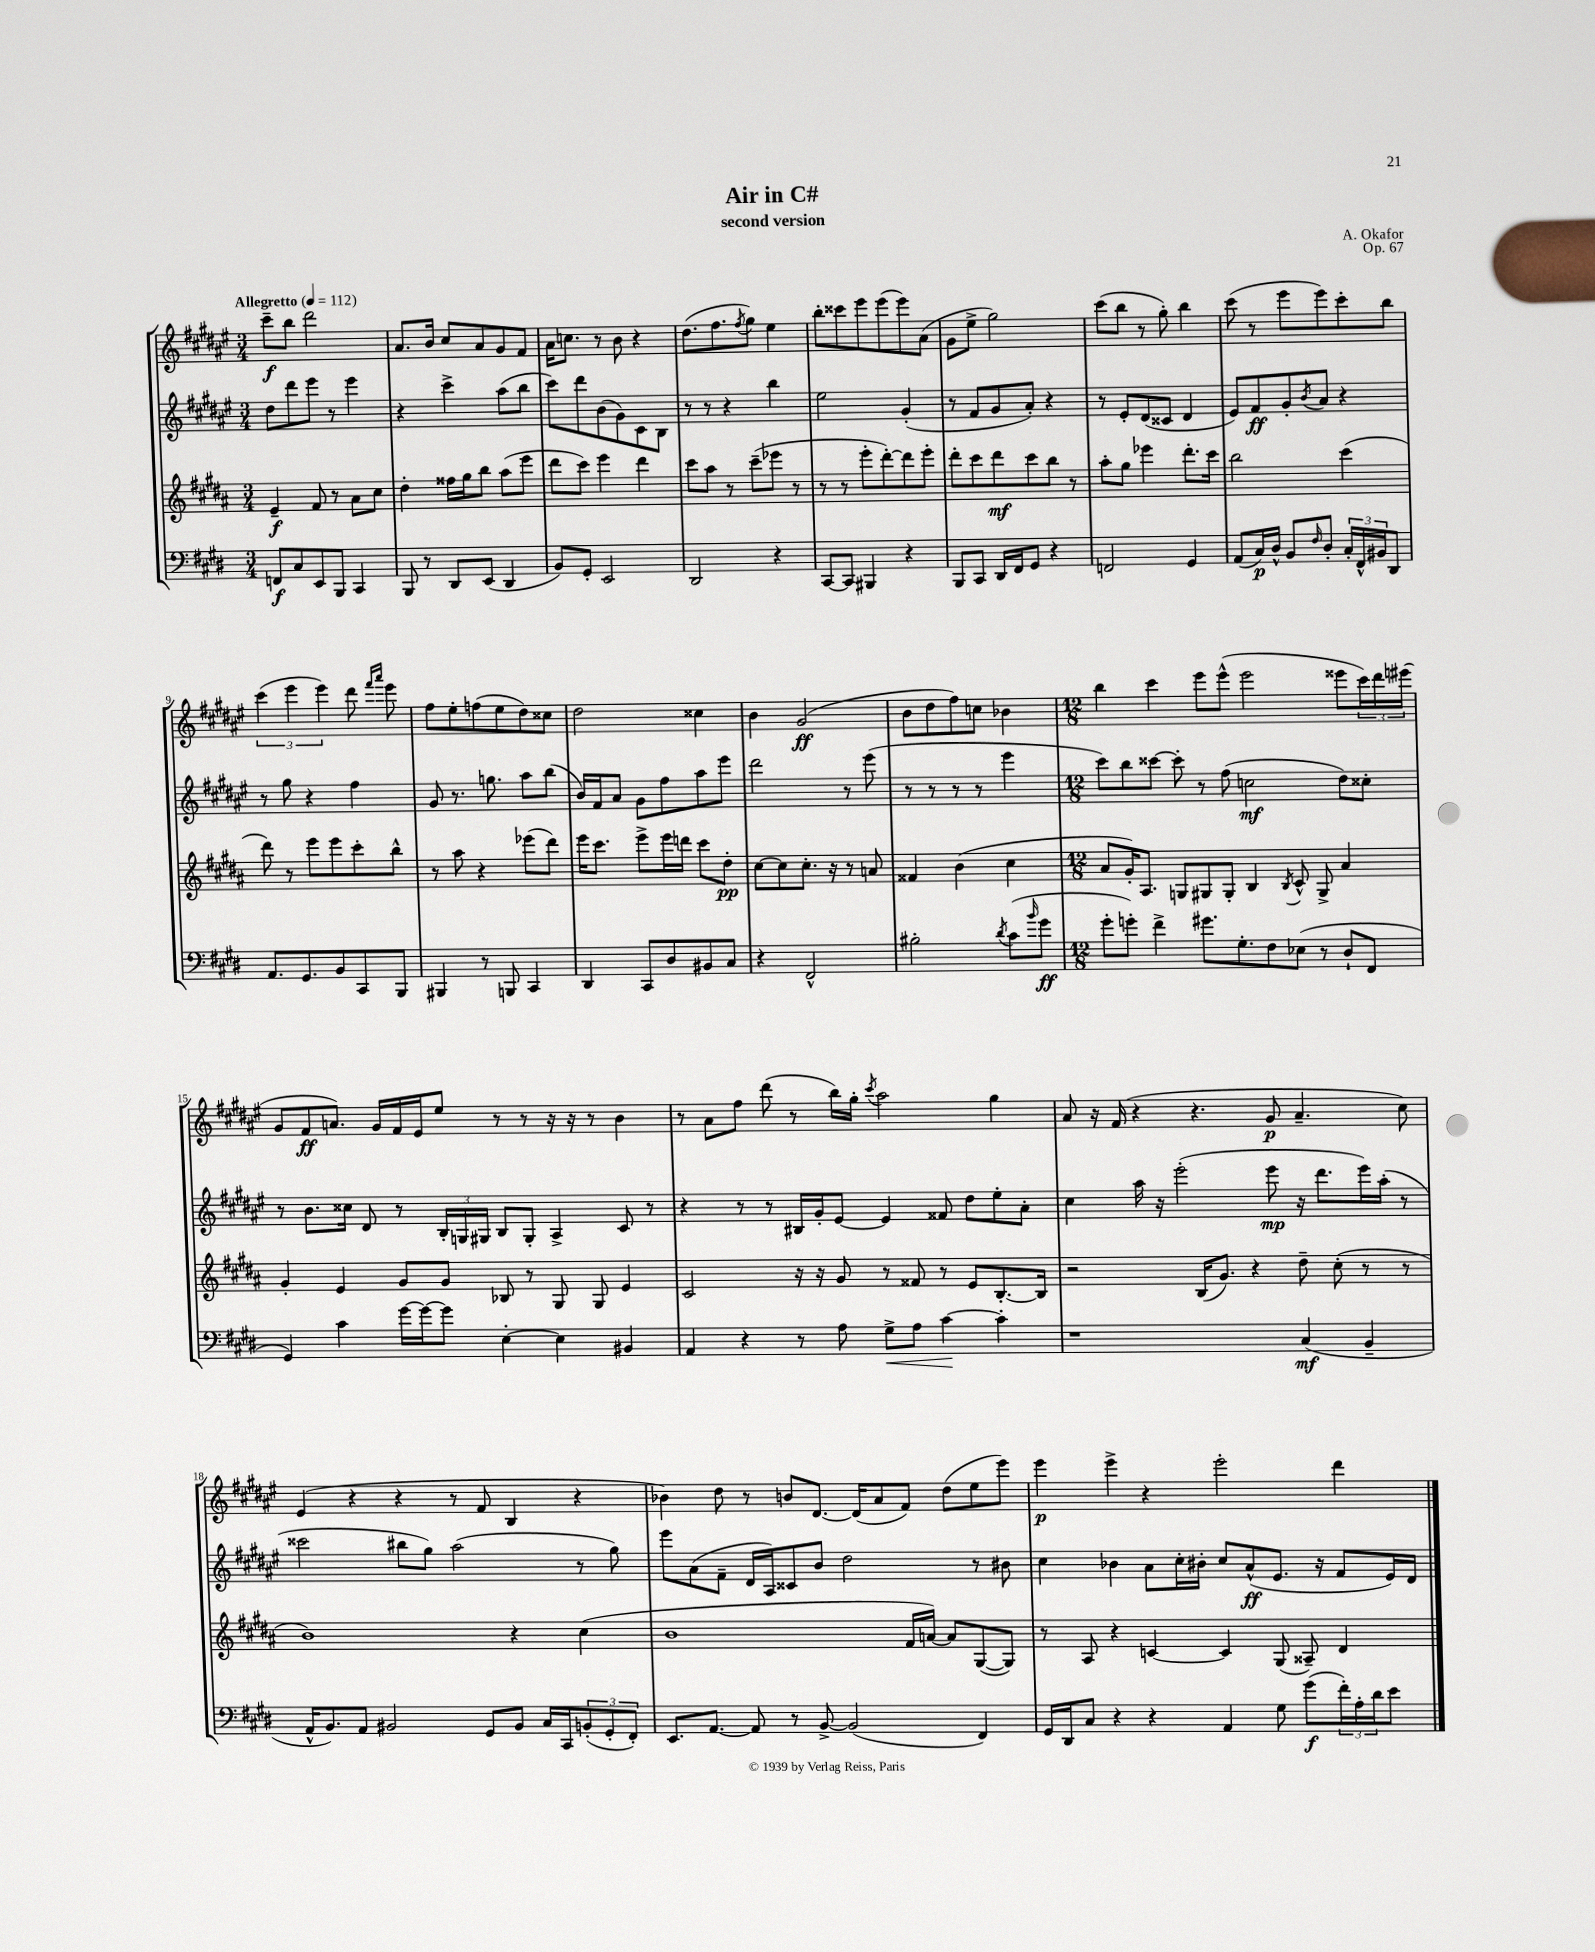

**kern	**dynam	**kern	**dynam	**kern	**dynam	**kern	**dynam
*part4	*part4	*part3	*part3	*part2	*part2	*part1	*part1
*staff4	*staff4	*staff3	*staff3	*staff2	*staff2	*staff1	*staff1
*clefF4	*	*clefG2	*	*clefG2	*	*clefG2	*
*k[f#c#g#d#]	*	*k[f#c#g#d#a#]	*	*k[f#c#g#d#a#e#]	*	*k[f#c#g#d#a#e#]	*
*M3/4	*	*M3/4	*	*M3/4	*	*M3/4	*
*MM112	*	*MM112	*	*MM112	*	*MM112	*
=1	=1	=1	=1	=1	=1	=1	=1
!	!	!	!	!	!	!LO:TX:a:B:t=Allegretto	!
8FFn/L	f	4e~/	f	8dd#\L	.	8ccc#~\L	f
8C#/	.	.	.	8ddd#\	.	8bb\J	.
8EE/	.	8f#/	.	8eee#\J	.	2ddd#\	.
8BBB/J	.	8r	.	8r	.	.	.
4CC#/	.	8a#\L	.	4eee#\	.	.	.
.	.	8cc#\J	.	.	.	.	.
=2	=2	=2	=2	=2	=2	=2	=2
8BBB/	.	4dd#'\	.	4r	.	8.a#/L	.
8r	.	.	.	.	.	.	.
.	.	.	.	.	.	16b/Jk	.
8DD#/L	.	16ff##X\LL	.	4ccc#^\	.	8cc#/L	.
.	.	16gg#\J	.	.	.	.	.
(8EE/J	.	8bb\J	.	.	.	8a#/	.
4DD#/	.	(8aa#\L	.	(8aa#\L	.	8g#/	.
.	.	8eee\J	.	8bb\J	.	8f#/J	.
=3	=3	=3	=3	=3	=3	=3	=3
8BB/L)	.	8ddd#\L	.	8ccc#\L)	.	16a#\KL	.
.	.	.	.	.	.	8.ccn\J	.
8GG#'/J	.	8ccc#\J)	.	8ddd#\	.	.	.
2EE/	.	4eee\	.	(8b\	.	8r	.
.	.	.	.	8g#\)	.	8b\	.
.	.	4ddd#\	.	8c#\	.	4r	.
.	.	.	.	8B\J	.	.	.
=4	=4	=4	=4	=4	=4	=4	=4
2DD#/	.	8ccc#\L	.	8r	.	(8.dd#\L	.
.	.	8aa#\J	.	8r	.	.	.
.	.	.	.	.	.	8.ff#\	.
.	.	8r	.	4r	.	.	.
.	.	.	.	.	.	8qff#/	.
.	.	(8ccc#~\L	.	.	.	8gg#\J)	.
4r	.	8eee-X\J	.	4bb\	.	4ee#\	.
.	.	8r	.	.	.	.	.
=5	=5	=5	=5	=5	=5	=5	=5
[8CC#/L	.	8r	.	2ee#\	.	8bb'\L	.
8CC#/J]	.	8r	.	.	.	8ccc##X\	.
4BBB#X/	.	8eee'\L	.	.	.	8eee#\	.
.	.	[8ddd#'\)	.	.	.	(8eee#\	.
4r	.	8ddd#\]	.	(4g#'/	.	8eee#\)	.
.	.	8eee'\J	.	.	.	(8a#\J	.
=6	=6	=6	=6	=6	=6	=6	=6
8BBB/L	.	8ddd#'\L	.	8r	.	8g#\L	.
8CC#/J	.	8ccc#\	.	8f#/L	.	8ee#^\J	.
16DD#/LL	.	8ddd#\	mf	8g#/	.	2gg#\)	.
16FF#/J	.	.	.	.	.	.	.
8GG#/J	.	8ccc#\	.	8a#'/J)	.	.	.
4r	.	8bb\J	.	4r	.	.	.
.	.	8r	.	.	.	.	.
=7	=7	=7	=7	=7	=7	=7	=7
2FFn/	.	8aa#'\L	.	8r	.	(8ccc#\L	.
.	.	8gg#\J	.	8e#'/L	.	8bb\J	.
.	.	4eee-X\	.	(8d#/	.	8r	.
.	.	.	.	8c##X/J	.	8gg#'\)	.
4GG#/	.	8.ddd#'\L	.	4d#/	.	4bb\	.
.	.	16ccc#\Jk	.	.	.	.	.
=8	=8	=8	=8	=8	=8	=8	=8
(8AA/L	.	2bb\	.	8e#/L)	.	(8ccc#\	.
16C#/L)	p	.	.	8f#/	ff	8r	.
16D#^^/JJ	.	.	.	.	.	.	.
8BB/L	.	.	.	8g#'/	.	8eee#\L	.
16qqF#/	.	.	.	8qb/	.	.	.
8D#'/J	.	.	.	8a#/J	.	8eee#\)	.
24C#'/LL	.	(4ccc#\	.	4r	.	8ccc#'\	.
24FF#^^/	.	.	.	.	.	.	.
24BB#X/J	.	.	.	.	.	.	.
8DD#/J	.	.	.	.	.	8bb\J	.
!!LO:LB:g=z
=9	=9	=9	=9	=9	=9	=9	=9
8.AA/L	.	8ddd#\)	.	8r	.	(6ccc#\	.
.	.	8r	.	8gg#\	.	.	.
.	.	.	.	.	.	6eee#\	.
8.GG#/	.	.	.	.	.	.	.
.	.	8eee\L	.	4r	.	.	.
.	.	.	.	.	.	6eee#\)	.
8BB/	.	8eee\	.	.	.	.	.
8CC#/	.	8ccc#'\	.	4ff#\	.	8ddd#\	.
.	.	.	.	.	.	16qqfff#/LL	.
.	.	.	.	.	.	16qqaaa#/JJ	.
8BBB/J	.	8bb^^\J	.	.	.	8eee#\	.
=10	=10	=10	=10	=10	=10	=10	=10
4BBB#X/	.	8r	.	8g#/	.	8ff#\L	.
.	.	8aa#\	.	8.r	.	8ee#'\	.
8r	.	4r	.	.	.	(8ffn\	.
.	.	.	.	8.ggn\	.	.	.
8BBBn/	.	.	.	.	.	8ee#\	.
4CC#/	.	(8eee-X\L	.	8aa#\L	.	8dd#\)	.
.	.	8ddd#\J)	.	(8bb\J	.	8cc##X\J	.
=11	=11	=11	=11	=11	=11	=11	=11
4DD#/	.	16eee\KL	.	16b/LL)	.	2dd#\	.
.	.	8.ccc#\J	.	16f#/J	.	.	.
.	.	.	.	8a#/J	.	.	.
8CC#/L	.	8eee^\L	.	8g#\L	.	.	.
8D#/	.	16eee\L	.	8ff#\	.	.	.
.	.	16dddn\JJ	.	.	.	.	.
8BB#X/	.	8ccc#\L	.	8aa#\	.	4cc##X\	.
8C#/J	.	8dd#'\J	pp	8eee#\J	.	.	.
=12	=12	=12	=12	=12	=12	=12	=12
4r	.	[8cc#\L	.	2ddd#\	.	4b\	.
.	.	8cc#\]	.	.	.	.	.
2FF#^^/	.	8.cc#'\J	.	.	.	(2g#/	ff
.	.	16r	.	.	.	.	.
.	.	8r	.	8r	.	.	.
.	.	8an/	.	(8eee#\	.	.	.
=13	=13	=13	=13	=13	=13	=13	=13
2B#X'\	.	4f##X/	.	8r	.	8b\L	.
.	.	.	.	8r	.	8dd#\	.
.	.	(4b\	.	8r	.	8ff#\)	.
.	.	.	.	8r	.	8ccn\J	.
8qd#/	.	.	.	.	.	.	.
(8c#\L	.	4cc#\	.	4eee#\	.	4b-X\	.
16qqb/	.	.	.	.	.	.	.
8g#\J	ff	.	.	.	.	.	.
=14	=14	=14	=14	=14	=14	=14	=14
*M12/8	*	*M12/8	*	*M12/8	*	*M12/8	*
8g#'\L	.	8a#/L	.	8ccc#\L)	.	4bb\	.
8gn'\J)	.	16g#'/K)	.	8bb\	.	.	.
.	.	8.A#/J	.	.	.	.	.
4f#^\	.	.	.	[8ccc##X\J	.	4ccc#\	.
.	.	8Gn/L	.	8ccc##'\]	.	.	.
8.g#X\L	.	8G#X/	.	8r	.	8eee#\L	.
.	.	8G#'/J	.	(8ff#\	.	(8eee#^^\J	.
8.G#'\	.	.	.	.	.	.	.
.	.	4B/	.	2ccn\	mf	2eee#\	.
8F#\	.	.	.	.	.	.	.
.	.	8qB/	.	.	.	.	.
(8E-X\J	.	8c#^^/	.	.	.	.	.
8r	.	8G#^/	.	.	.	.	.
8D#`/L	.	4a#/	.	8dd#\L)	.	8eee##X\L	.
8FF#/J	.	.	.	8cc##X'\J	.	24ccc#\L)	.
.	.	.	.	.	.	24ddd#\	.
.	.	.	.	.	.	(24eee#X\JJ	.
!!LO:LB:g=z
=15	=15	=15	=15	=15	=15	=15	=15
4GG#/)	.	4g#'/	.	8r	.	8g#/L	.
.	.	.	.	8.b\L	.	8f#/	ff
4c#\	.	4e/	.	.	.	8.an/J)	.
.	.	.	.	16cc##X\Jk	.	.	.
.	.	.	.	8d#/	.	.	.
.	.	.	.	.	.	16g#/LL	.
[16g#\LL	.	8g#/L	.	8r	.	16f#/	.
16g#\J_	.	.	.	.	.	16e#/J	.
8g#\J]	.	8g#/J	.	24B'/LL	.	8ee#/J	.
.	.	.	.	24Gn/	.	.	.
.	.	.	.	24G#X/JJ	.	.	.
[4E'\	.	8B-X/	.	8B/L	.	8r	.
.	.	8r	.	8G#'/J	.	8r	.
4E\]	.	8G#/	.	4A#^/	.	16r	.
.	.	.	.	.	.	16r	.
.	.	8G#/	.	.	.	8r	.
4BB#X/	.	4e/	.	8c#/	.	4b\	.
.	.	.	.	8r	.	.	.
=16	=16	=16	=16	=16	=16	=16	=16
4AA/	.	2c#/	.	4r	.	8r	.
.	.	.	.	.	.	8a#\L	.
4r	.	.	.	8r	.	8ff#\J	.
.	.	.	.	8r	.	(8ddd#\	.
8r	.	16r	.	16B#X/LL	.	8r	.
.	.	16r	.	16g#'/J	.	.	.
8A\	.	8g#/	.	[8e#/J	.	16bb\LL)	.
.	.	.	.	.	.	16gg#'\JJ	.
.	.	.	.	.	.	8qccc#/	.
!	!LO:HP:b	!	!	!	!	!	!
8G#^\L	<	8r	.	4e#/]	.	2aa#\	.
8A\J	.	8f##X/	.	.	.	.	.
[4c#\	.	8r	.	8f##X/	.	.	.
.	.	8e/L	.	8dd#\L	.	.	.
4c#'\]	[	[8.B'/	.	8ee#'\	.	4gg#\	.
.	.	.	.	8a#'\J	.	.	.
.	.	16B/Jk]	.	.	.	.	.
=17	=17	=17	=17	=17	=17	=17	=17
1r	.	2r	.	4cc#\	.	8a#/	.
.	.	.	.	.	.	16r	.
.	.	.	.	.	.	(16f#/	.
.	.	.	.	16aa#\	.	4r	.
.	.	.	.	16r	.	.	.
.	.	.	.	(2eee#'\	.	.	.
.	.	(16B/KL	.	.	.	4.r	.
.	.	8.g#/J)	.	.	.	.	.
.	.	4r	.	.	.	.	.
.	.	.	.	8eee#\	mp	8g#/	p
(4C#/	mf	8dd#~\	.	16r	.	4.a#~/	.
.	.	.	.	8.ddd#\L	.	.	.
.	.	(8cc#'\	.	.	.	.	.
4BB~/	.	8r	.	16eee#\L)	.	.	.
.	.	.	.	(16aa#'\JJ	.	.	.
.	.	8r	.	8r	.	8cc#\)	.
!!LO:LB:g=z
=18	=18	=18	=18	=18	=18	=18	=18
16AA^^/KL	.	1b)	.	2ccc##X\	.	(4e#/	.
8.BB/)	.	.	.	.	.	.	.
8AA/J	.	.	.	.	.	4r	.
2BB#X/	.	.	.	.	.	.	.
.	.	.	.	8bb#X\L	.	4r	.
.	.	.	.	8gg#\J)	.	.	.
.	.	.	.	(2aa#\	.	8r	.
8GG#/L	.	.	.	.	.	8f#/	.
8BB#/J	.	4r	.	.	.	4B/	.
16C#/LL	.	.	.	.	.	.	.
16CC#/J	.	.	.	.	.	.	.
(12BBn'/	.	(4cc#\	.	8r	.	4r	.
12GG#'/	.	.	.	.	.	.	.
.	.	.	.	8gg#\)	.	.	.
12FF#'/J)	.	.	.	.	.	.	.
=19	=19	=19	=19	=19	=19	=19	=19
8.EE/L	.	1b	.	8eee#\L	.	4b-X\)	.
.	.	.	.	(8a#\	.	.	.
[8.AA/J	.	.	.	.	.	.	.
.	.	.	.	8f#~\J	.	8dd#\	.
8AA/]	.	.	.	16d#/LL	.	8r	.
.	.	.	.	16A#/J)	.	.	.
8r	.	.	.	8c##X/	.	8bn/L	.
[8BB^/	.	.	.	8b/J	.	[8.d#/J	.
(2BB/]	.	.	.	2dd#\	.	.	.
.	.	.	.	.	.	(16d#/KL]	.
.	.	.	.	.	.	8a#/	.
.	.	16f#/LL	.	.	.	8f#/J)	.
.	.	[16an/JJ)	.	.	.	.	.
.	.	8a/L]	.	.	.	(8dd#\L	.
4FF#/)	.	([8G#/	.	8r	.	8ee#\	.
.	.	8G#/J])	.	8b#X\	.	8eee#\J)	.
=20	=20	=20	=20	=20	=20	=20	=20
16GG#/LL	.	8r	.	4cc#\	.	4eee#\	p
16DD#/J	.	.	.	.	.	.	.
8C#/J	.	8A#/	.	.	.	.	.
4r	.	4r	.	4b-X\	.	4eee#^\	.
4r	.	[4cn/	.	8a#\L	.	4r	.
.	.	.	.	16cc#'\L	.	.	.
.	.	.	.	16b#X'\JJ	.	.	.
4AA/	.	4c/]	.	8cc#/L	.	2eee#'\	.
.	.	.	.	(8a#^^/	ff	.	.
8G#\	.	(8G#/	.	8.e#/J	.	.	.
(8g#\L	f	8A##X~/)	.	.	.	.	.
.	.	.	.	16r	.	.	.
24f#'\L)	.	4d#/	.	8f#/L	.	4ddd#\	.
24A'\	.	.	.	.	.	.	.
24d#\J	.	.	.	.	.	.	.
8e\J	.	.	.	16e#/L)	.	.	.
.	.	.	.	16d#/JJ	.	.	.
==	==	==	==	==	==	==	==
*-	*-	*-	*-	*-	*-	*-	*-
